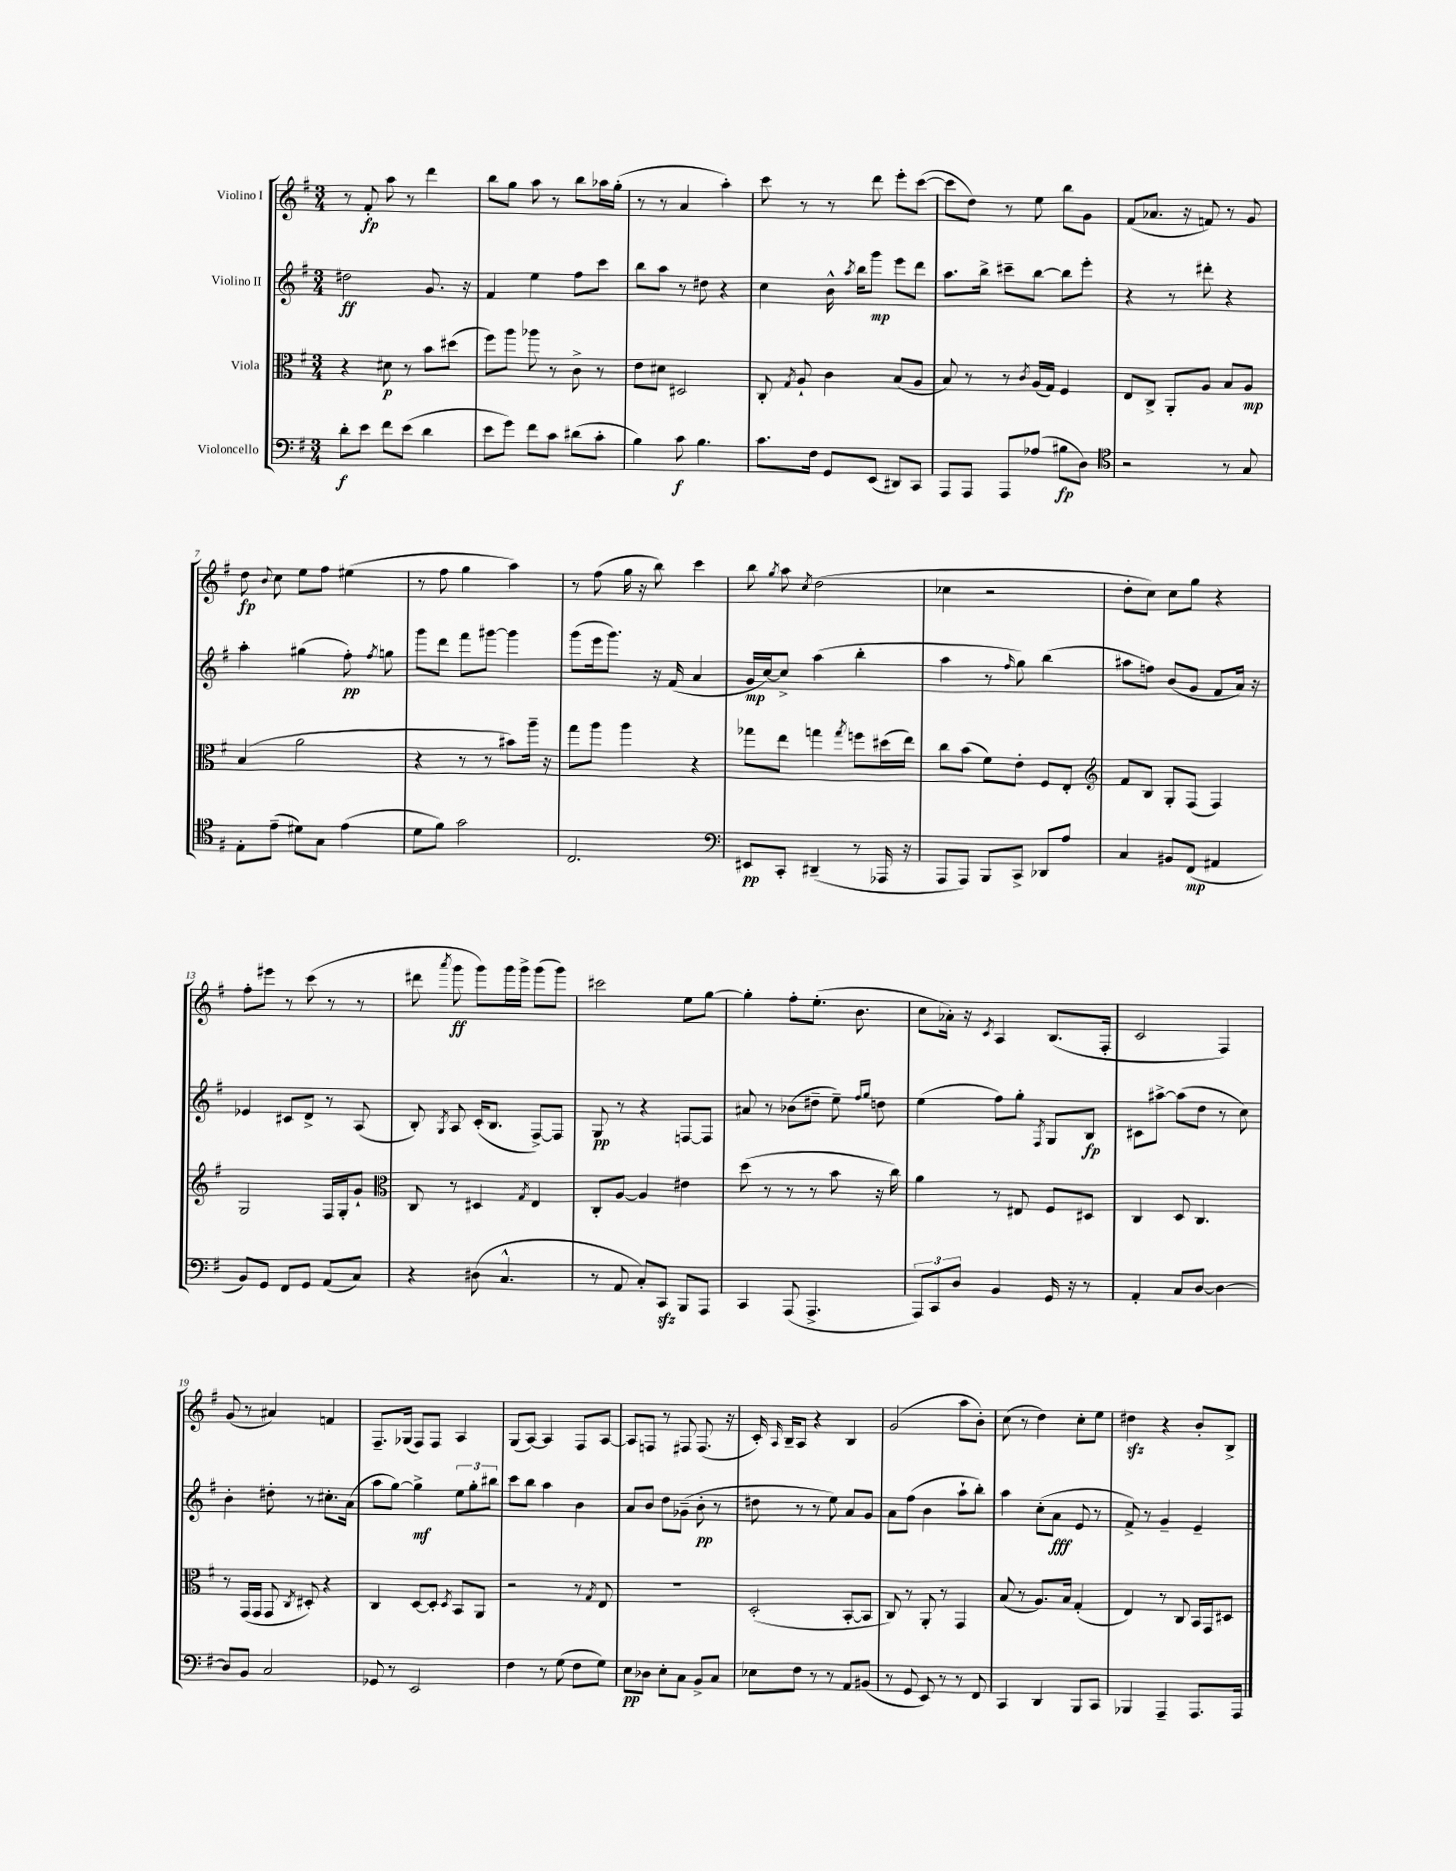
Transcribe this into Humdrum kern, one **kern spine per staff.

**kern	**kern	**kern	**kern
*staff4	*staff3	*staff2	*staff1
*clefF4	*clefC3	*clefG2	*clefG2
*k[f#]	*k[f#]	*k[f#]	*k[f#]
*M3/4	*M3/4	*M3/4	*M3/4
8d'	4r	2dd#	8r
8e	.	.	8f#'
8f#	8d#	.	8aa
(8e	8r	.	8r
4d	8b	8.g	4ddd
.	(8dd#	.	.
.	.	16r	.
=	=	=	=
8e	8ff#)	4f#	8bb
8g)	8aa	.	8gg
8f#	8aa-	4ee	8aa
8c	8r	.	8r
(8d#	8c^	8ff#	8bb
8c'	8r	8ccc	16aa-
.	.	.	(16gg'
=	=	=	=
4B)	8e	8bb	8r
.	8d#	8aa	8r
8c	2D#	8r	4a
4.B	.	8dd#	.
.	.	4r	4aa')
=	=	=	=
8.c	8C'	4cc	8ccc
.	8qG	.	.
.	8A`	.	8r
16F#	.	.	.
8GG	4c	16b^^	8r
.	.	8qaa	.
.	.	16bb	.
(8EE	.	8ggg	8ddd
8DD#)	(8B	8eee	8eee'
8CC	8A	8ddd	([8ccc
=	=	=	=
8AAA	8B)	8.aa	8ccc]
8AAA	8r	.	8dd)
.	.	16bb^	.
8AAA	8r	8ccc#~	8r
.	8qc	.	.
(8A-	(16A	[8bb	8ee
.	16G)	.	.
8B#	4F#	8bb]	8bb
8D)	.	8eee'	8g
=	=	=	=
*clefC4	*	*	*
2r	8E	4r	(8f#
.	8C^	.	8.a-
.	8AA'	8r	.
.	.	.	16r
.	8A	8ddd#'	8f)
8r	8B	4r	8r
8G	8A	.	8g
=	=	=	=
8E'	(4B	4aa'	8dd
.	.	.	8qqb
(8e~	.	.	8cc
8d#)	2a	(4gg#	8ee
8G	.	.	8ff#
(4e	.	8ff#')	(4ee#
.	.	8qff#	.
.	.	8gg	.
=	=	=	=
8d	4r	8ggg	8r
8f#)	.	8ddd	8ff#
2g	8r	8fff#	4gg
.	8r	[8ggg#	.
.	8b#)	4ggg#]	4aa)
.	16aa~	.	.
.	16r	.	.
=	=	=	=
2.C	8gg	(8ggg	8r
.	8aa	16eee	(8ff#
.	.	8.ggg)	.
.	4aa	.	16gg
.	.	.	16r
.	.	16r	8bb)
.	.	(16f#	.
.	4r	4a	4ccc
=	=	=	=
*clefF4	*	*	*
8EE#	8gg-	16g	8bb
.	.	[16cc)	.
.	.	.	8qgg
8CC'	8ee	8cc^]	8aa
.	.	.	8qcc
(4DD#~	4gg	(4aa	(2dd
.	8qgg	.	.
8r	8ff	4bb'	.
16AAA-	(16dd#	.	.
16r	16ee)	.	.
=	=	=	=
8AAA	8cc	4aa	4cc-
8AAA)	(8b	.	.
8BBB	8f#)	8r	2r
.	.	16qqff#	.
8CC^	8e'	8gg)	.
8DD-	8F#	(4bb	.
8A	8E'	.	.
=	=	=	=
*	*clefG2	*	*
4C	8f#	8aa#	8dd'
.	8B	8ff)	8cc)
8BB#	8G'	(8b	8cc
(8FF#	(8F#	8g	8gg
4AA#	4F#)	8f#	4r
.	.	16a)	.
.	.	16r	.
=	=	=	=
8BB)	2G	4e-	8ff#'
8GG	.	.	8eee#
8FF#	.	8c#	8r
8GG	.	8d^	(8ccc
(8AA	16F#	8r	8r
.	16G'	.	.
8C)	8g`	(8A	8r
=	=	=	=
*	*clefC3	*	*
4r	8C	8B')	8ddd#
.	.	8qG	8qaaa
.	8r	8A	8ggg
(8D#	4D#	(16c'	8ggg)
.	.	8.B	.
4.C^^	.	.	16ggg
.	.	.	16ggg^
.	8qG	.	.
.	4E	[8F#^)	(8ggg
.	.	8F#]	8ggg)
=	=	=	=
8r	8C'	8G	2ccc#
8AA	[8A	8r	.
8C')	4A]	4r	.
8CC	.	.	.
8BBB	4e#	[8F	8ee
8AAA	.	8F]	[8gg
=	=	=	=
4CC	(8dd	8a#	4gg']
.	8r	8r	.
(8AAA	8r	(8b-	8ff#'
4.AAA^	8r	8dd#~	(8.ee'
.	8b	8ee~)	.
.	.	.	8.b
.	.	16qqff#	.
.	.	16qqgg	.
.	16r	8dd	.
.	16cc)	.	.
=	=	=	=
12AAA)	4a	(4ee	8cc
12CC	.	.	.
.	.	.	16a-')
12D	.	.	.
.	.	.	16r
.	.	.	8qc
4BB	8r	8ff#)	4A
.	8E#	8gg'	.
.	.	8qF#	.
16GG	8F#	8G	(8.B
16r	.	.	.
8r	8D#	8B	.
.	.	.	16F#'
=	=	=	=
4AA'	4C	8c#	2c
.	.	[8aa#^	.
8C	8D	(8aa#]	.
[8D	4.C	8dd	.
4D_	.	8r	4F#)
.	.	8cc)	.
=	=	=	=
8D]	8r	4b'	(8g
8BB	(16GG	.	8r
.	16GG	.	.
2C	8GG	8dd#'	4a#)
.	8qC	.	.
.	8D#')	8r	.
.	4r	8.cc#'	4f
.	.	(16a	.
=	=	=	=
8GG-	4C	8aa	8.F#~
8r	.	[8gg)	.
.	.	.	(16G-
2EE	[8D	4gg^]	8F#)
.	8D']	.	8F#
.	8qD	.	.
.	8BB	12ee	4A
.	.	12gg'	.
.	8AA	.	.
.	.	12bb#	.
=	=	=	=
4F#	2r	8ccc	(8G
.	.	8bb	[8A)
8r	.	4aa	4A]
(8G	.	.	.
8F#	8r	4b	8F#
.	8qG	.	.
8G)	8E	.	[8A
=	=	=	=
8E	2.r	8a	8A]
8D-	.	8b	8F
8E'	.	8dd	8r
8C	.	(8g-~	8F#
8BB^	.	8b'	(8.F#
8C	.	8r	.
.	.	.	16r
=	=	=	=
8E-	(2D'	8dd#	16c')
.	.	.	16qqA
.	.	.	16B~
8F#	.	8r	8A
8r	.	8r	4r
8r	.	8ee)	.
8AA	[8BB'	8a	4B
(8BB#	8BB]	8g	.
=	=	=	=
8r	8C)	8a	(2g
8GG	8r	(8ff#	.
8EE)	8AA'	4b	.
8r	8r	.	.
8r	4GG	8aa`	8aa
8FF#	.	8bb')	8b')
=	=	=	=
4CC	(8B	4aa	(8cc
.	8r	.	8r
4DD	8.A)	(8cc'	4dd)
.	.	8a	.
.	16B	.	.
8BBB	(4G'	8e	8cc'
8CC	.	8r	8ee
=	=	=	=
4BBB-	4E)	8f#^)	4dd#
.	.	8r	.
4AAA~	8r	4g~	4r
.	8C	.	.
8.AAA	16BB	4e~	8b'
.	16GG	.	.
.	8D#	.	8B^
16AAA	.	.	.
==	==	==	==
*-	*-	*-	*-
